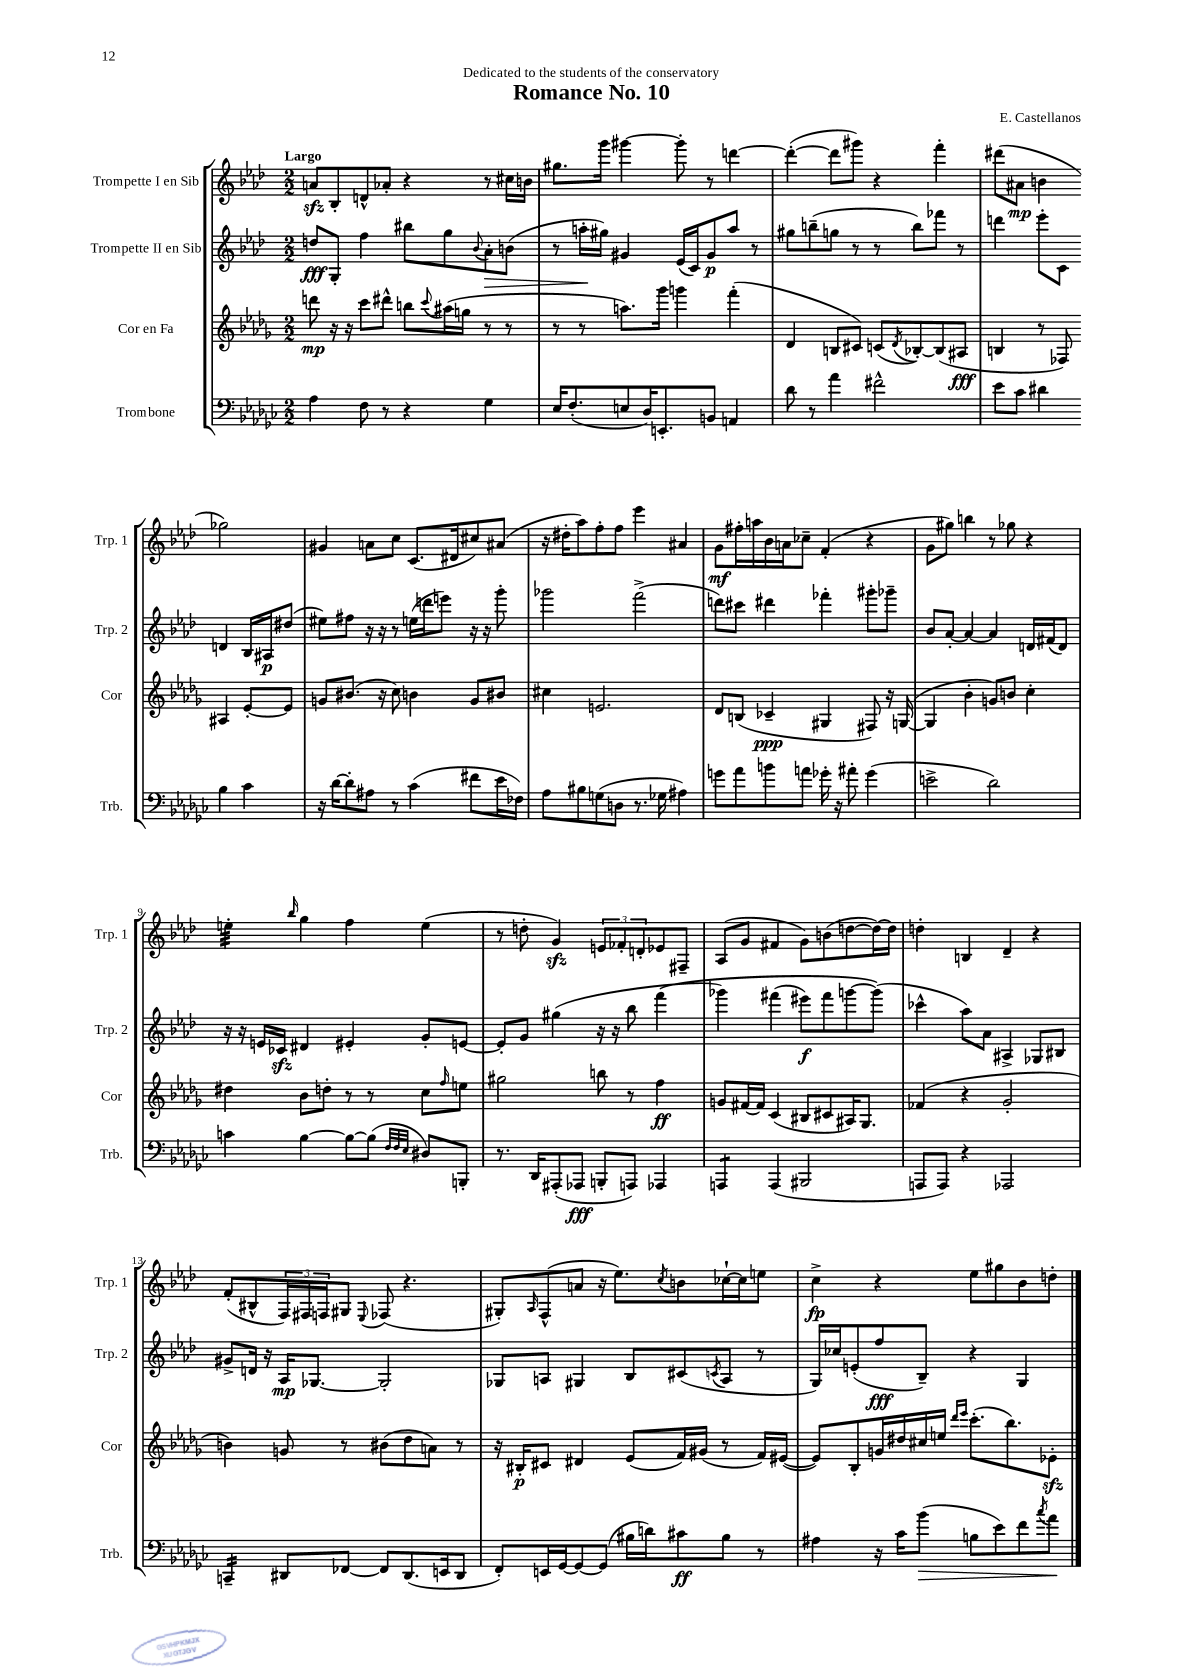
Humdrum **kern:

**kern	**kern	**kern	**kern
*staff4	*staff3	*staff2	*staff1
*clefF4	*clefG2	*clefG2	*clefG2
*k[b-e-a-d-g-c-]	*k[b-e-a-d-g-]	*k[b-e-a-d-]	*k[b-e-a-d-]
*M2/2	*M2/2	*M2/2	*M2/2
4A-	8ddd	8dd	8a
.	16r	8G'	8B-'
.	16r	.	.
8F	8ccc	4ff	8d^^
8r	8ddd#^^	.	8a-'
4r	8bb	8bb#	4r
.	8qqccc	.	.
.	(16aa#	8gg	.
.	16gg	.	.
.	.	8qqb-	.
4G-	8r	8a-'	8r
.	8r	(8b	16cc#
.	.	.	16b
=	=	=	=
16E-	8r	8r	8.gg#
(8.F'	.	.	.
.	8r	16aa'	.
.	.	16gg#)	16ggg
8E	8.aa)	4g#	[4ggg#
16D-)	.	.	.
8.EE'	16ggg-	.	.
.	4ggg	(16e-	8ggg#']
.	.	16c)	.
8BB	.	8g#	8r
4AA	(4fff'	8aa	[4ddd
.	.	8r	.
=	=	=	=
8d-	4d-	8gg#	(4ddd'_
8r	.	(8bb~	.
4a-	8B	8gg	8ddd]
.	8c#)	8r	8ggg#)
2f#^^	(8c	8r	4r
.	8qd-	.	.
.	[8B-')	8bb)	.
.	(8B-]	8fff-	4fff'
.	8A#	8r	.
=	=	=	=
8e-	4B	4ddd	(8ddd#
8c-	.	.	8a#
4d#	8r	8eee-'	4b
.	8F-)	8c	.
4B-	4A#	4d	2gg-)
4c-	[8e-'	16B-	.
.	.	16A#	.
.	8e-]	(8dd#	.
=	=	=	=
16r	8g	8ee#)	4g#
[16d-	.	.	.
8d-']	(8.b#	8ff#	.
8A#	.	16r	8a
.	16r	16r	.
8r	8cc)	8r	8cc
(4c-	4b	(16ee	(8.c
.	.	16ddd	.
.	.	8eee)	.
.	.	.	16d#
8f#	8g	16r	8cc#)
.	.	16r	.
16e-	8b#	8ggg'	(8a#
16F-)	.	.	.
=	=	=	=
8A-	4cc#	2ggg-	16r
.	.	.	16dd#'
8B#	.	.	8aa-)
(8G	2.e	.	8ff'
8D	.	.	8ff
8.r	.	(2fff^	4eee-
16G-	.	.	.
4A#)	.	.	4a#
=	=	=	=
8g	8d-	8ddd)	8g
8a-	(8B	8ccc#	16ff#'
.	.	.	16aa
8b	4c-~	4ddd#	16b-
.	.	.	16a
8a	.	.	8cc-~
16g-'	4G#	4fff-'	(4f'
16r	.	.	.
8a#'	.	.	.
(4g-	8F#)	8ggg#'	4r
.	16r	8ggg-~	.
.	([16G	.	.
=	=	=	=
2e^	4G]	8b-	8g
.	.	[8a-'	8gg#)
.	4b-'	4a-_	4bb
2d-)	8g)	4a-]	8r
.	8b	.	8gg-
.	4cc'	16d	4r
.	.	(16f#	.
.	.	8d)	.
=	=	=	=
4c	4dd#	16r	4ee'
.	.	16r	.
.	.	16e	.
.	.	16c-	.
.	.	.	16qqbb-
[4B-	8b-	4d#	4gg
.	8dd'	.	.
8B-_	8r	4e#'	4ff
(8B-]	8r	.	.
32qqF	.	.	.
32qqF	.	.	.
32qqE-	.	.	.
8D#)	8cc	8g'	(4ee
.	16qqff	.	.
8BBB'	8ee	[8e	.
=	=	=	=
8.r	2gg#	8e']	8r
.	.	8g	8dd'
16DD-	.	.	.
(8AAA#'	.	(4gg#	4g)
8AAA-	.	.	.
8BBB'	8bb	16r	12e
.	.	16r	.
.	.	.	12f-'
8AAA)	8r	8bb-	.
.	.	.	12d'
4AAA-	4ff	&(4fff	8e-
.	.	.	8F#~
=	=	=	=
4AAA	8g	4ggg-)	(8A-
.	[16f#	.	8g
.	16f#]	.	.
(4AAA	(4c	(4fff#	4f#
2BBB#	8B#	8eee#)	8g)
.	8c#	8fff#	(8b
.	16A#)	[8ggg	[8dd
.	8.G-	.	.
.	.	(8ggg]&)	16dd_)
.	.	.	16dd]
=	=	=	=
8AAA	(4f-	4ccc-^^	4dd'
8AAA)	.	.	.
4r	4r	8aa-)	4B
.	.	8a-	.
2AAA-	2g-'	4A#^	4d-~
.	.	8G-	4r
.	.	8B#	.
=	=	=	=
4CC~	4b)	8g#^	(8f'
.	.	16d	8B#^^
.	.	16r	.
8DD#	8g	16A-	24F)
.	.	.	24F#
.	.	[8.G-	.
.	.	.	24F
[8FF-	8r	.	8G#
.	.	.	8qqE-
8FF-]	(8b#	2G-']	(8F-
(8.DD#	8dd-	.	4.r
.	8a)	.	.
16EE	.	.	.
8DD#	8r	.	.
=	=	=	=
8FF')	16r	8G-	8G#')
.	16B#'	.	.
.	.	.	16qqA-
16EE	8c#	8A	(8F^^
[16GG-	.	.	.
8GG-_	4d#	4G#	8a
(8GG-]	.	.	16r
.	.	.	8.ee-)
16B#	(8e-	8B-	.
16d)	.	.	.
.	.	.	8qcc
8c#	16f)	(8c#	8b
.	(16g#	.	.
.	.	8qc	.
8B#	8r	8A	[16cc-`
.	.	.	16cc-]
8r	16f)	8r	8ee
.	([16e#	.	.
=	=	=	=
4A#	8e#])	16G)	4cc^
.	.	16cc-	.
.	8B-'	(8e'	.
16r	16g	8ff	4r
16c-	16dd#	.	.
(8b-	16cc#	8B-~)	.
.	16ee	.	.
.	16qqddd-	.	.
.	16qqeee-	.	.
8B	(8.ccc'	4r	8ee-
8e-)	.	.	8gg#
.	8.bb-)	.	.
8f	.	4G	8b-
8qcc-	.	.	.
8a-	8e-'	.	8dd'
==	==	==	==
*-	*-	*-	*-
